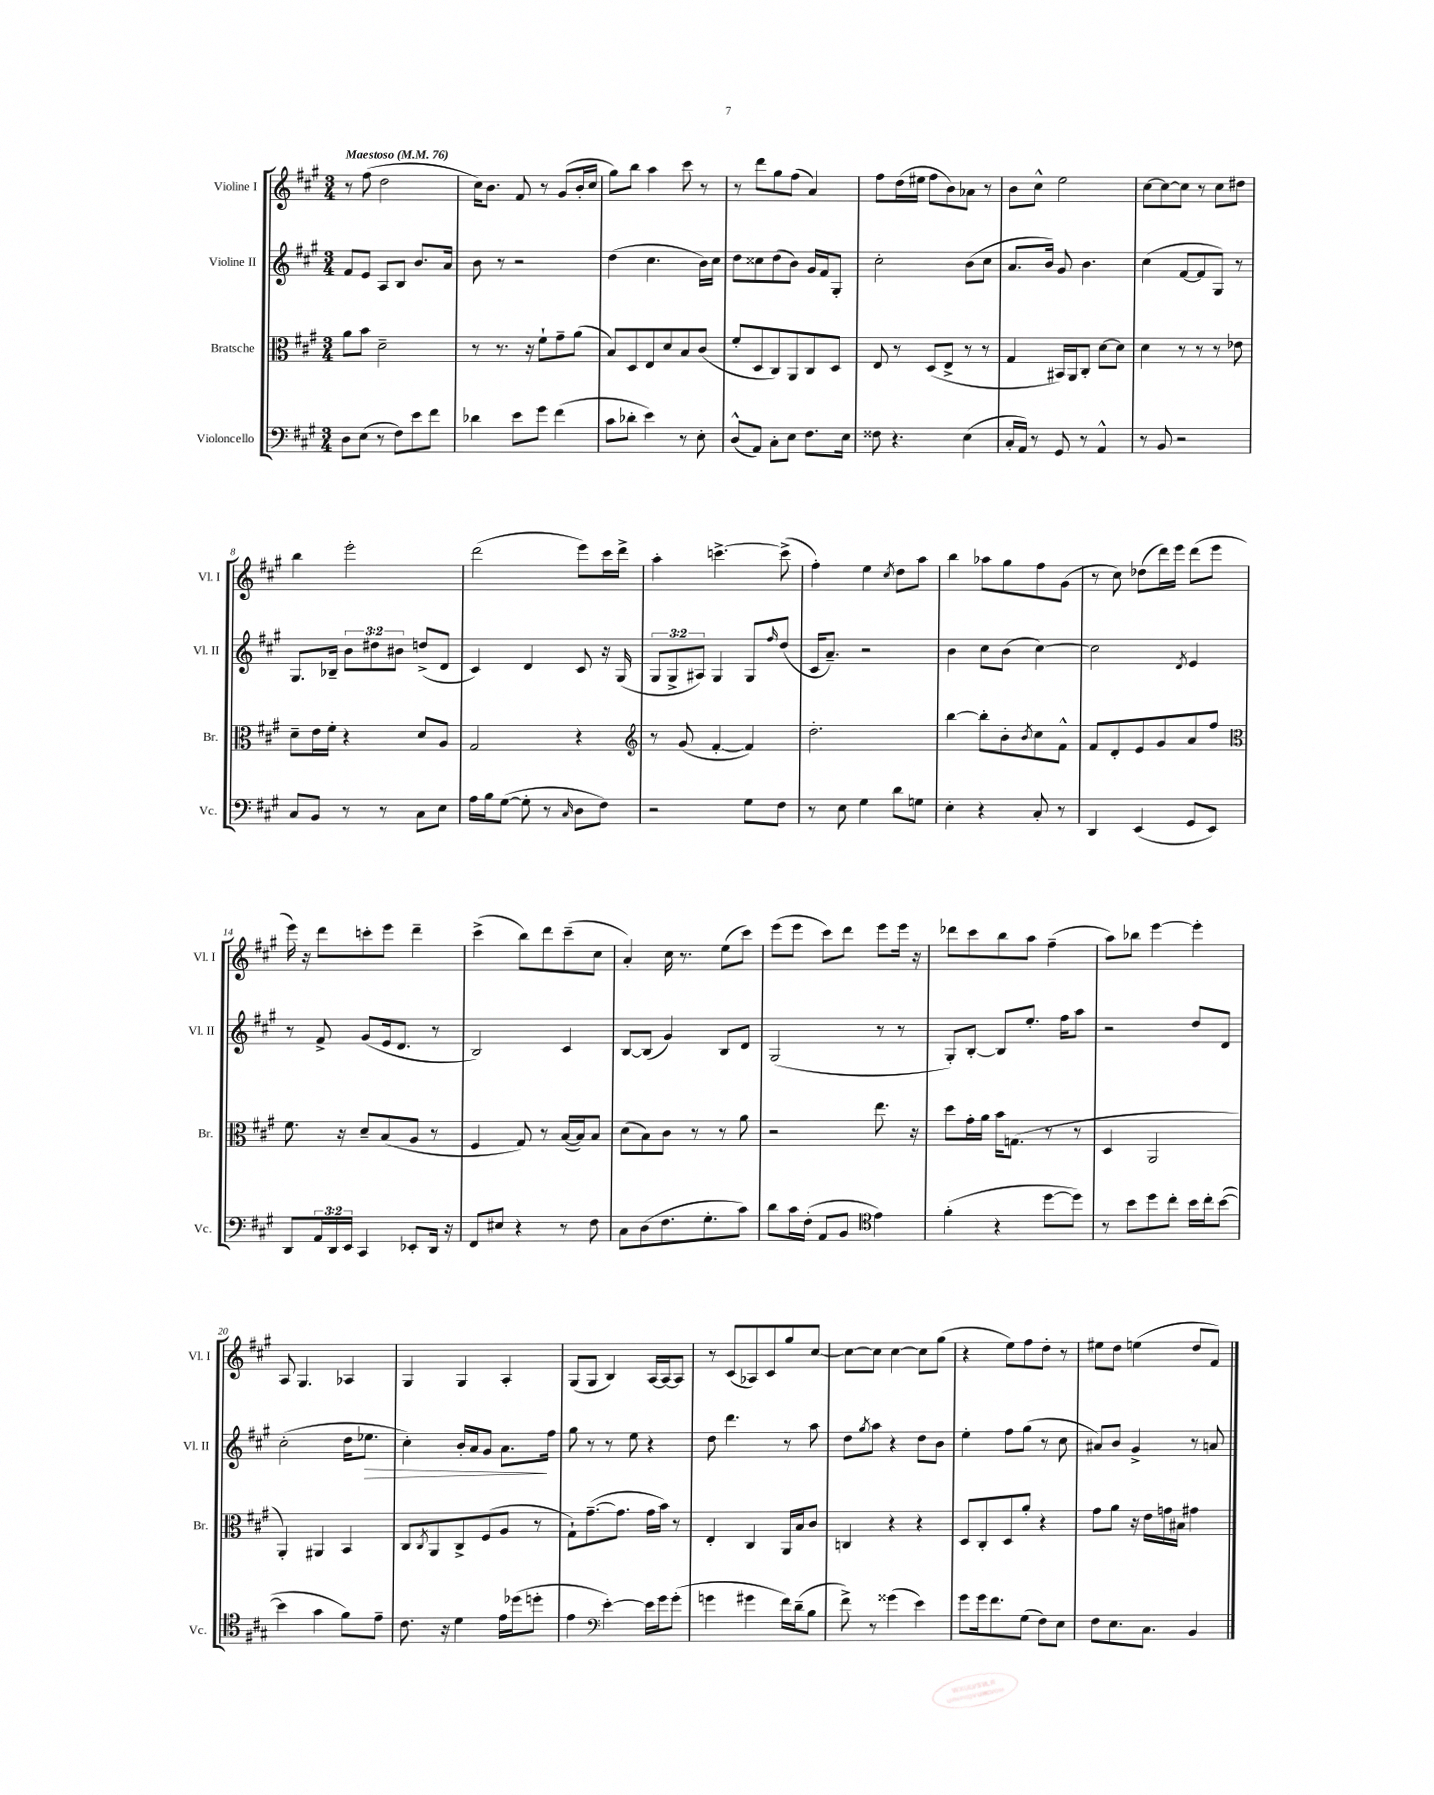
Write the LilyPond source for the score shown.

<<
\new StaffGroup <<
\new Staff = "s0" \with { instrumentName = "Violine I" shortInstrumentName = "Vl. I" } {
    \clef treble \key a \major \numericTimeSignature \time 3/4 \tempo "Maestoso" 4 = 76
    r8 fis''8( d''2 |
    cis''16) b'8. fis'8 r8 gis'8( b'16-. cis''16 |
    gis''8) b''8 a''4 cis'''8 r8 |
    r8 d'''8 gis''8 fis''8( a'4) |
    fis''8 d''16( eis''16 fis''8 b'8) aes'8 r8 |
    b'8 cis''8-^ e''2 |
    cis''8~ cis''8~ cis''8 r8 cis''8 dis''8 |
    b''4 e'''2-. |
    d'''2( e'''8) cis'''16 d'''16-> |
    a''4-. c'''4.~-> c'''8->( |
    fis''4-.) e''4 \acciaccatura { cis''8 } d''8 a''8 |
    b''4 aes''8 gis''8 fis''8 gis'8( |
    r8 cis''8) des''8( d'''16) e'''16 d'''8( e'''8 |
    e'''16) r16 d'''8 c'''8-. e'''8 d'''4-- |
    cis'''4->( b''8) d'''8 cis'''8--( cis''8 |
    a'4-.) cis''16 r8. e''8( cis'''8) |
    e'''8( e'''8 cis'''8) d'''8 e'''8 e'''16 r16 |
    des'''8 cis'''8 b''8 a''8 fis''4--( |
    a''8) bes''8 e'''4~ e'''4-. |
    a8 gis4. aes4 |
    gis4 gis4 a4-. |
    gis8( gis8 b4) a16~ a16~ a8 |
    r8 cis'8( aes8) cis'8 gis''8 cis''8~ |
    cis''8~ cis''8 cis''4~ cis''8 gis''8( |
    r4 e''8) fis''8 d''8-. r8 |
    eis''8 d''8 e''4( d''8 fis'8) \bar "|." |
}
\new Staff = "s1" \with { instrumentName = "Violine II" shortInstrumentName = "Vl. II" } {
    \clef treble \key a \major \numericTimeSignature \time 3/4 \override Staff.TupletNumber.text = #tuplet-number::calc-fraction-text
    fis'8 e'8 a8 b8 b'8. a'16 |
    b'8 r8 r2 |
    d''4( cis''4. b'16) cis''16 |
    d''8 cisis''8 d''8( b'8) gis'16 fis'16 gis8-. |
    cis''2-. b'8( cis''8 |
    a'8. b'16) gis'8 b'4. |
    cis''4( fis'8~ fis'8 gis8) r8 |
    gis8. bes16-- \tuplet 3/2 { b'8 dis''8 bis'8 } d''8->( d'8 |
    cis'4) d'4 cis'8 r16 gis16( |
    \tuplet 3/2 { gis8 gis8-> ais8) } gis4 gis8 \grace { fis''16 } d''8( |
    cis'16 a'8.--) r2 |
    b'4 cis''8 b'8( cis''4~) |
    cis''2 \acciaccatura { d'8 } e'4 |
    r8 fis'8-> gis'8( e'16 d'8. r8 |
    b2) cis'4 |
    b8~ b8( gis'4) b8 d'8 |
    gis2( r8 r8 |
    gis8-.) b8~-. b8 e''8.-. fis''16 a''8 |
    r2 d''8 d'8 |
    cis''2-.( d''16 ees''8.\> |
    cis''4-.) b'16-. a'16 gis'8 a'8.\! fis''16 |
    gis''8 r8 r8 e''8 r4 |
    d''8 d'''4. r8 a''8 |
    d''8 \acciaccatura { gis''8 } a''8 r4 d''8 b'8 |
    e''4-. fis''8 gis''8( r8 cis''8 |
    ais'8) b'8 gis'4-> r8 a'8 \bar "|." |
}
\new Staff = "s2" \with { instrumentName = "Bratsche" shortInstrumentName = "Br." } {
    \clef alto \key a \major \numericTimeSignature \time 3/4
    a'8 b'8 d'2-- |
    r8 r8. r16 fis'8-! gis'8-- a'8( |
    b8) d8 e8 d'8 b8 cis'8( |
    fis'8-. d8 cis8) a,8 cis8 d8 |
    e8 r8 d8( e8-> r8 r8 |
    gis4 bis,16) a,16 cis8-. d'8~ d'8 |
    d'4 r8 r8 r8 ees'8 |
    d'8-- e'16 fis'16-. r4 d'8 a8 |
    gis2 r4 |
    \clef treble r8 gis'8( fis'4~-. fis'4) |
    d''2.-. |
    b''4~ b''8-. b'8-. \acciaccatura { b'8 } cis''8 fis'8-^ |
    fis'8 d'8-. e'8 gis'8 a'8 fis''8 |
    \clef alto fis'8. r16 d'8-- b8( a8 r8 |
    fis4 gis8) r8 b16~( b16) b8 |
    d'8( b8) cis'8 r8 r8 a'8 |
    r2 e''8. r16 |
    d''8 gis'16-. a'16 b'16 g8.( r8 r8 |
    d4 a,2 |
    a,4-.) ais,4 b,4 |
    cis8 \acciaccatura { cis8 } a,8 cis8-> fis8( a8 r8 |
    gis8-!) gis'8.~--( gis'8. gis'16 b'16) r8 |
    e4-. cis4 a,16 b16 cis'8 |
    c4 r4 r4 |
    d8 cis8-. d8 a'8-. r4 |
    gis'8 a'8 r16 e'16 g'16 bis16 gis'4 \bar "|." |
}
\new Staff = "s3" \with { instrumentName = "Violoncello" shortInstrumentName = "Vc." } {
    \clef bass \key a \major \numericTimeSignature \time 3/4 \override Staff.TupletNumber.text = #tuplet-number::calc-fraction-text
    d8 e8( r8 fis8) e'8 fis'8 |
    des'4 e'8 gis'8 fis'4( |
    cis'8 des'8-. e'4) r8 e8-. |
    d8-^( a,8) cis8-. e8 fis8. e16 |
    fisis8 r4. e4( |
    cis16-. a,16) r8 gis,8 r8 a,4-^ |
    r8 b,8 r2 |
    cis8 b,8 r8 r8 cis8 e8 |
    a16 b16 gis8~( gis8-. r8 \grace { cis16 } d8 fis8) |
    r2 gis8 fis8 |
    r8 e8 gis4 d'8 g8 |
    e4-. r4 cis8-. r8 |
    d,4 e,4( gis,8 e,8) |
    d,8 \tuplet 3/2 { a,16 d,16 e,16 } cis,4 ees,8-. d,16 r16 |
    fis,8 eis8 r4 r8 fis8 |
    cis8 d8( fis8. gis8.-. cis'8) |
    d'8 cis'16 fis16-.( a,8 b,8 \clef tenor e'4) |
    fis'4-.( r4 d''8~ d''8) |
    r8 b'8 d''8 cis''8-. b'16 cis''16-. b'8~( |
    b'4 gis'4 fis'8) e'8-- |
    cis'8. r16 d'4 e'16 des''16( d''8-. |
    e'4 \clef bass e'4~-.) e'16 gis'16 gis'8-.( |
    g'4 gis'4 fis'16) d'16--( b8 |
    fis'8->) r8 gisis'4( e'4) |
    gis'8 gis'16 fis'8. gis8( fis8) e8 |
    fis8 e8. cis8. b,4 \bar "|." |
}
>>
>>
